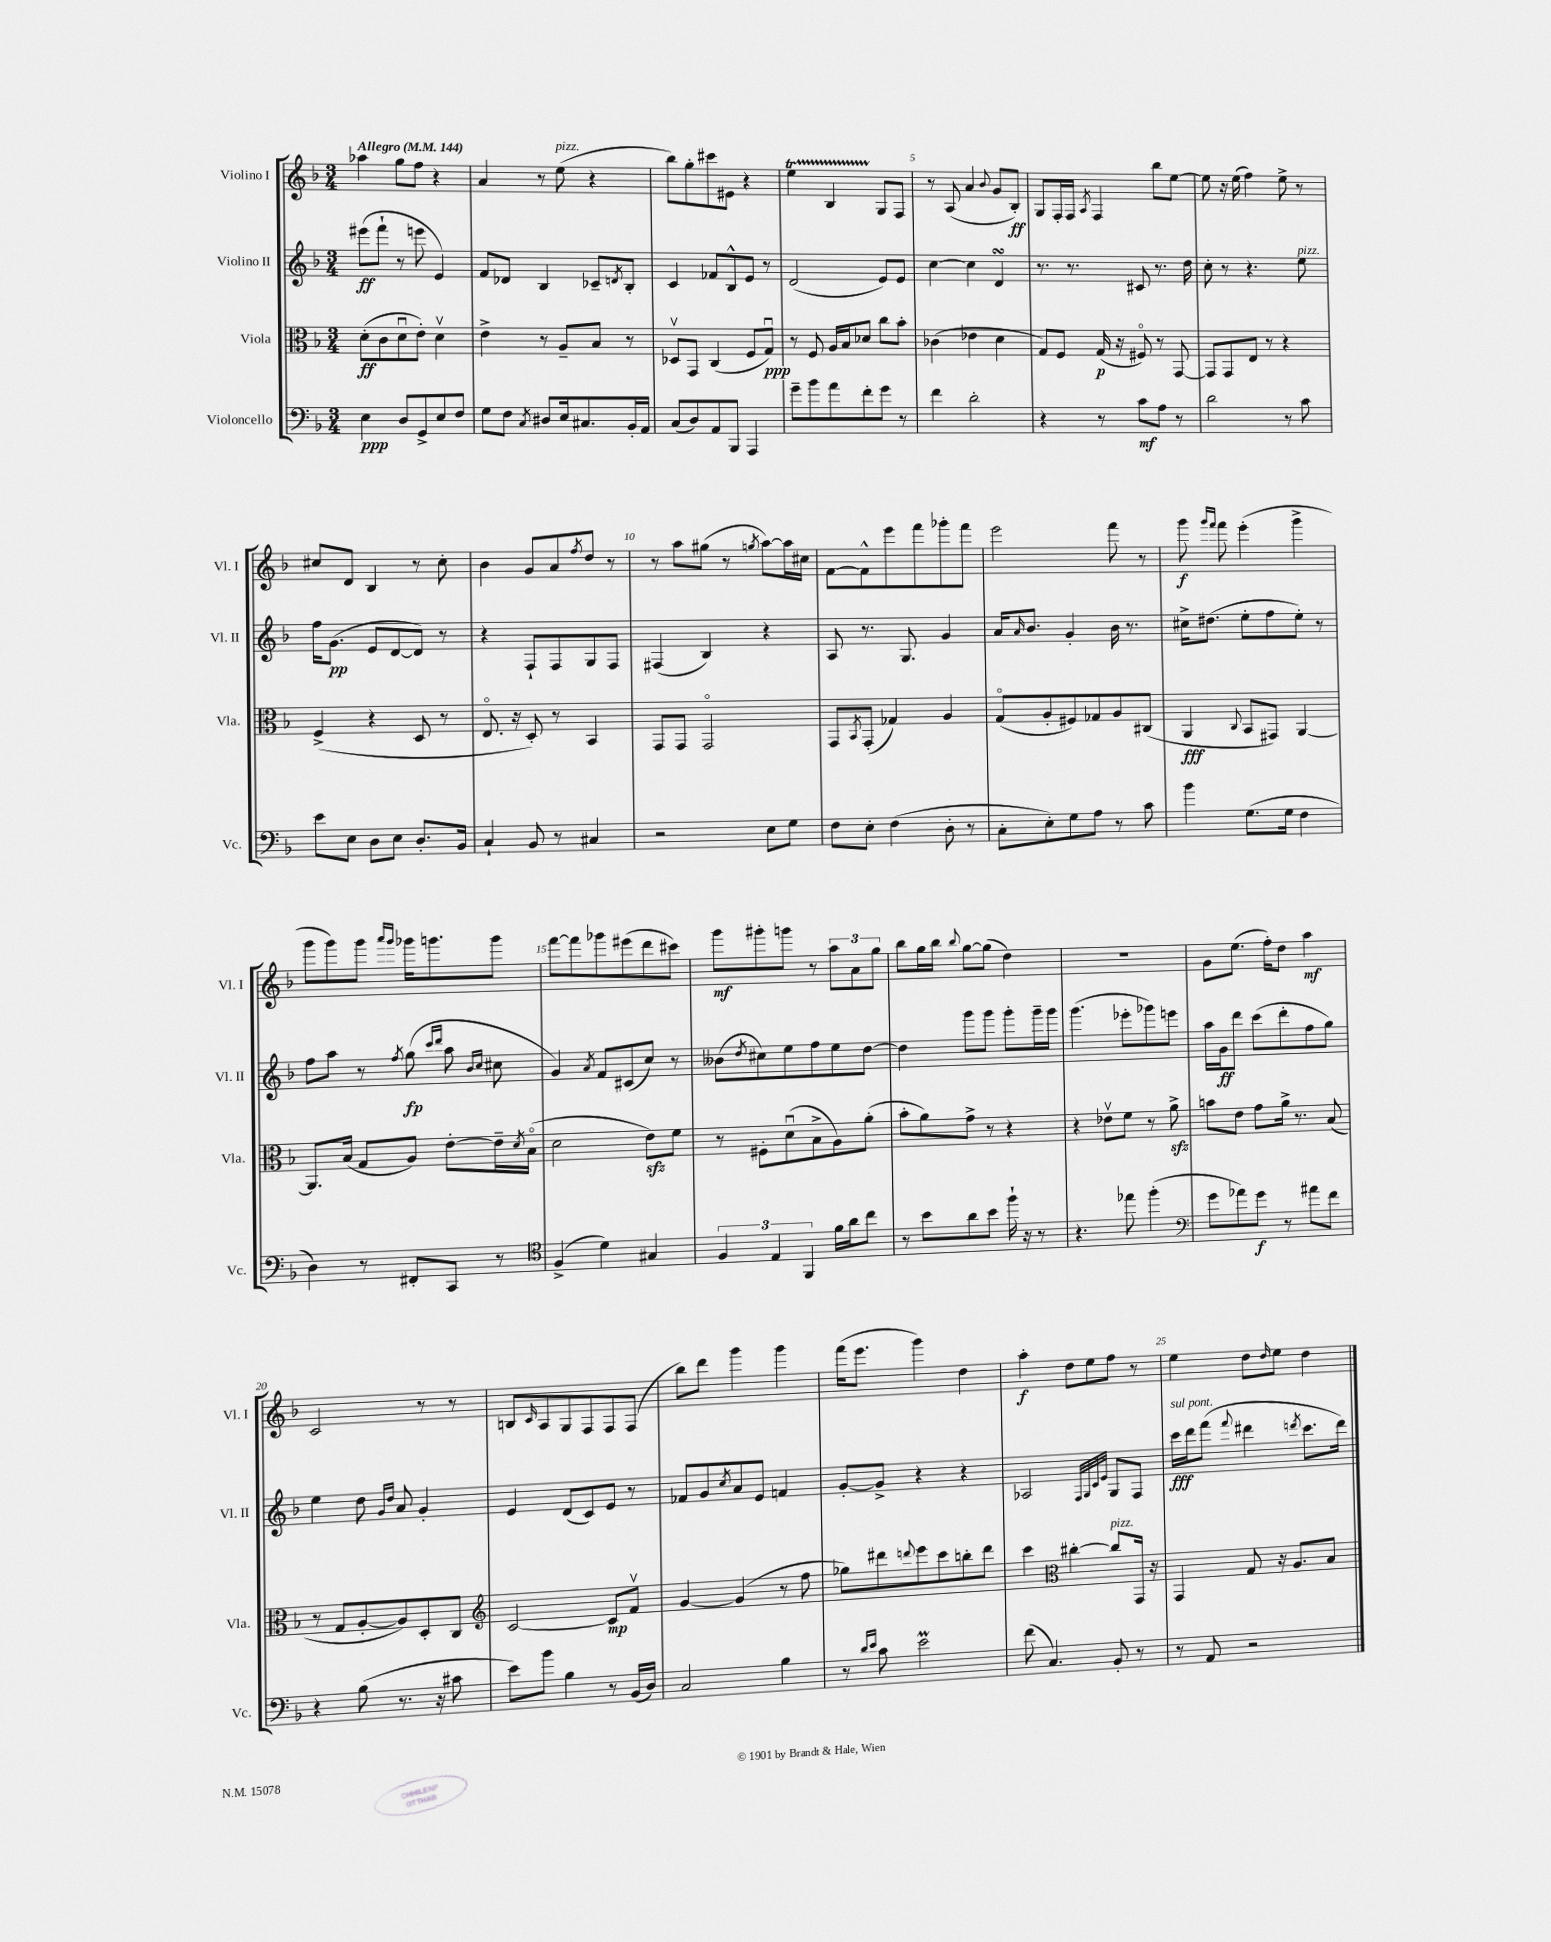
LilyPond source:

<<
\new StaffGroup <<
\new Staff = "s0" \with { instrumentName = "Violino I" shortInstrumentName = "Vl. I" } {
    \clef treble \key f \major \numericTimeSignature \time 3/4 \tempo "Allegro" 4 = 144
    aes''4 g''8 f''8 r4 |
    a'4 r8 e''8^\markup { \italic "pizz." }( r4 |
    bes''8) g''8-. cis'''8 eis'8 r4 |
    e''4\startTrillSpan bes4 g8\stopTrillSpan f8 |
    r8 a8( a'4 \appoggiatura { bes'8 } g'8 bes8-.\ff) |
    g8 f16-. f16 \acciaccatura { a8 } f4 bes''8 e''8~ |
    e''8 r16 e''16( f''4) e''8-> r8 |
    cis''8 d'8 bes4 r8 cis''8-. |
    bes'4 g'8 a'8 \acciaccatura { f''8 } d''8 r8 |
    r8 a''8 gis''8( r8 \acciaccatura { g''8 } a''8~) a''16 cis''16 |
    f'8~ f'8-^ e'''8 f'''8 ges'''8-. f'''8 |
    e'''2 f'''8 r8 |
    g'''8\f \grace { g'''16 f'''16 } f'''8 e'''4-.( g'''4-> |
    g'''8 g'''8) g'''8 \grace { a'''16 g'''16 } ges'''16 g'''8. g'''8 |
    f'''8~ f'''8 ges'''8 eis'''8( d'''8 cis'''8) |
    g'''8\mf gis'''8-. g'''8 r8 \tuplet 3/2 { a''8 a'8 g''8 } |
    bes''8 g''16 bes''16 \appoggiatura { bes''8 } g''8~ g''8( d''4) |
    R2. |
    g'8 e''8.( f''16-.) d''8 a''4\mf |
    c'2 r8 r8 |
    b8 \grace { c'16 } a8 g8 f8 f8 f8( |
    bes''8) d'''8 g'''4 g'''4 |
    f'''16( e'''8. g'''4) d''4 |
    a''4-.\f d''8 e''8 f''8 r8 |
    e''4 d''8 \grace { d''16 } e''8 d''4 \bar "|." |
}
\new Staff = "s1" \with { instrumentName = "Violino II" shortInstrumentName = "Vl. II" } {
    \clef treble \key f \major \numericTimeSignature \time 3/4
    eis'''8\ff( f'''8-! r8 e'''8 e'4) |
    f'8 des'8 bes4 ces'8-- \acciaccatura { d'8 } bes8-. |
    c'4 fes'8 bes8-^ e'8 r8 |
    d'2( e'8) e'8 |
    c''4~ c''4 d'4\turn |
    r8. r8. cis'8 r8. d''16 |
    c''8-. r8 r4. e''8^\markup { \italic "pizz." } |
    f''16 g'8.\pp( e'8 d'8~ d'8) r8 |
    r4 f8-! f8 g8 f8 |
    fis4( bes4) r4 |
    a8 r8. g8. g'4 |
    a'16 \grace { a'16 } bes'8. g'4-. bes'16 r8. |
    cis''16-> dis''8.( e''8-. f''8 e''8-.) r8 |
    f''8 a''8 r8 \acciaccatura { f''8 } g''8\fp( \grace { c'''16 d'''16 } a''8 \grace { bes'16 c''16 } cis''8 |
    g'4) \acciaccatura { a'8 } f'8 cis'8( c''8) r8 |
    beses'8( \acciaccatura { d''8 } cis''8) e''8 f''8 e''8 d''8~ |
    d''4 g'''8 g'''8 g'''8-. g'''16-- g'''16 |
    g'''4.( ees'''8-. ges'''8) e'''8 |
    a''16 g'16\ff d'''8 c'''8( d'''8-. f''8 g''8) |
    e''4 d''8 \grace { g'16 d''16 } a'8 g'4-. |
    e'4 d'8( c'8) e'8 r8 |
    fes'8 g'8 \acciaccatura { c''8 } a'8 e'8 f'4 |
    g'8~-. g'8-> r4 r4 |
    aes2 \grace { f32 g32 c'32 e'32 } g8 f8 |
    c'''16\fff^\markup { \italic "sul pont." } d'''16 f'''8( \appoggiatura { f'''8 } dis'''4 \acciaccatura { d'''8 } c'''8. d'''16) \bar "|." |
}
\new Staff = "s2" \with { instrumentName = "Viola" shortInstrumentName = "Vla." } {
    \clef alto \key f \major \numericTimeSignature \time 3/4
    d'8-.\ff( c'8 d'8\downbow e'8-.) d'4\upbow |
    e'4-> r8 a8-- bes8 r8 |
    des8\upbow g,8 c4( f8 g8\downbow\ppp) |
    r8 f8 a16 bes16 des'8 c''8 bes'8-. |
    ces'4( ees'4 d'4 |
    g8) f8 g16\p( r16 fis8\flageolet) r8 g,8~ |
    g,8 g,8 e8 r8 r4 |
    f4->( r4 d8 r8 |
    e8.\flageolet r16 d8-.) r8 bes,4 |
    g,8 g,8 g,2\flageolet |
    g,8 \acciaccatura { bes,8 } g,8-.( ges4) a4 |
    g8\flageolet( a8-. fis8) ges8 a8 cis8( |
    a,4\fff \appoggiatura { c8 } bes,8 gis,8) a,4~ |
    a,8. bes16( g8 a8) e'8~-. e'16-- \acciaccatura { d'8 } bes16\flageolet( |
    d'2 e'8\sfz) f'8 |
    r8 fis8-. d'8\downbow( bes8-> a8) a'8-.( |
    bes'8-. a'8) g'8-> r8 r4 |
    r4 ees'8\upbow f'8 r8 a'8->\sfz |
    b'8 e'8 g'8 a'16-> r8. bes8( |
    r8 g8 a8~-. a8) d8-. c8 |
    \clef treble c'2~ c'8\mp f'8\upbow |
    g'4~ g'4( r8 f''8 |
    ges''8) dis'''8 \appoggiatura { d'''8 } e'''8 c'''8 b''8-. d'''8 |
    c'''4 \clef alto cis''4~-. cis''8^\markup { \italic "pizz." } g,16 r16 |
    g,4 g8 r16 a8. bes8 \bar "|." |
}
\new Staff = "s3" \with { instrumentName = "Violoncello" shortInstrumentName = "Vc." } {
    \clef bass \key f \major \numericTimeSignature \time 3/4
    e4\ppp d8 g,8-> e8 f8 |
    g8 f8 \acciaccatura { c8 } dis8 e16 cis8. bes,16-. a,16 |
    c8( d8) a,8 bes,,8 a,,4 |
    g'8-- bes'8 a'8 f'8-. g'8 r8 |
    f'4 d'2-. |
    r4 r8 c'8\mf a8 r8 |
    d'2 r8 c'8 |
    e'8 e8 d8 e8 d8.-. bes,16 |
    c4-! bes,8 r8 cis4 |
    r2 e8 g8 |
    f8 e8-. f4( d8-. r8 |
    c8-. e8-.) g8 a8 r8 c'8 |
    bes'4 g8.( g16 f4 |
    d4) r8 fis,8-. c,8 r8 |
    \clef tenor f4->( d'4) gis4 |
    \tuplet 3/2 { f4 e4 f,4 } f'16 a'16 c''8 |
    r8 bes'8 a'8 bes'8 f''16-! r16 r8 |
    r4. ees''8 f''4-.( |
    \clef bass g'8 aes'8) g'8\f r8 ais'8 f'8 |
    r4 bes8( r8. r16 cis'8 |
    e'8) bes'8 bes4 r8 bes,16( d16) |
    c2 bes4 |
    r8 \grace { d'16 e'16 } c'8 e'2\prall |
    f'8( c4.) bes,8-. r8 |
    r8 a,8 r2 \bar "|." |
}
>>
>>
\layout { \context { \Score \override BarNumber.break-visibility = ##(#f #t #t) barNumberVisibility = #(every-nth-bar-number-visible 5) } }
